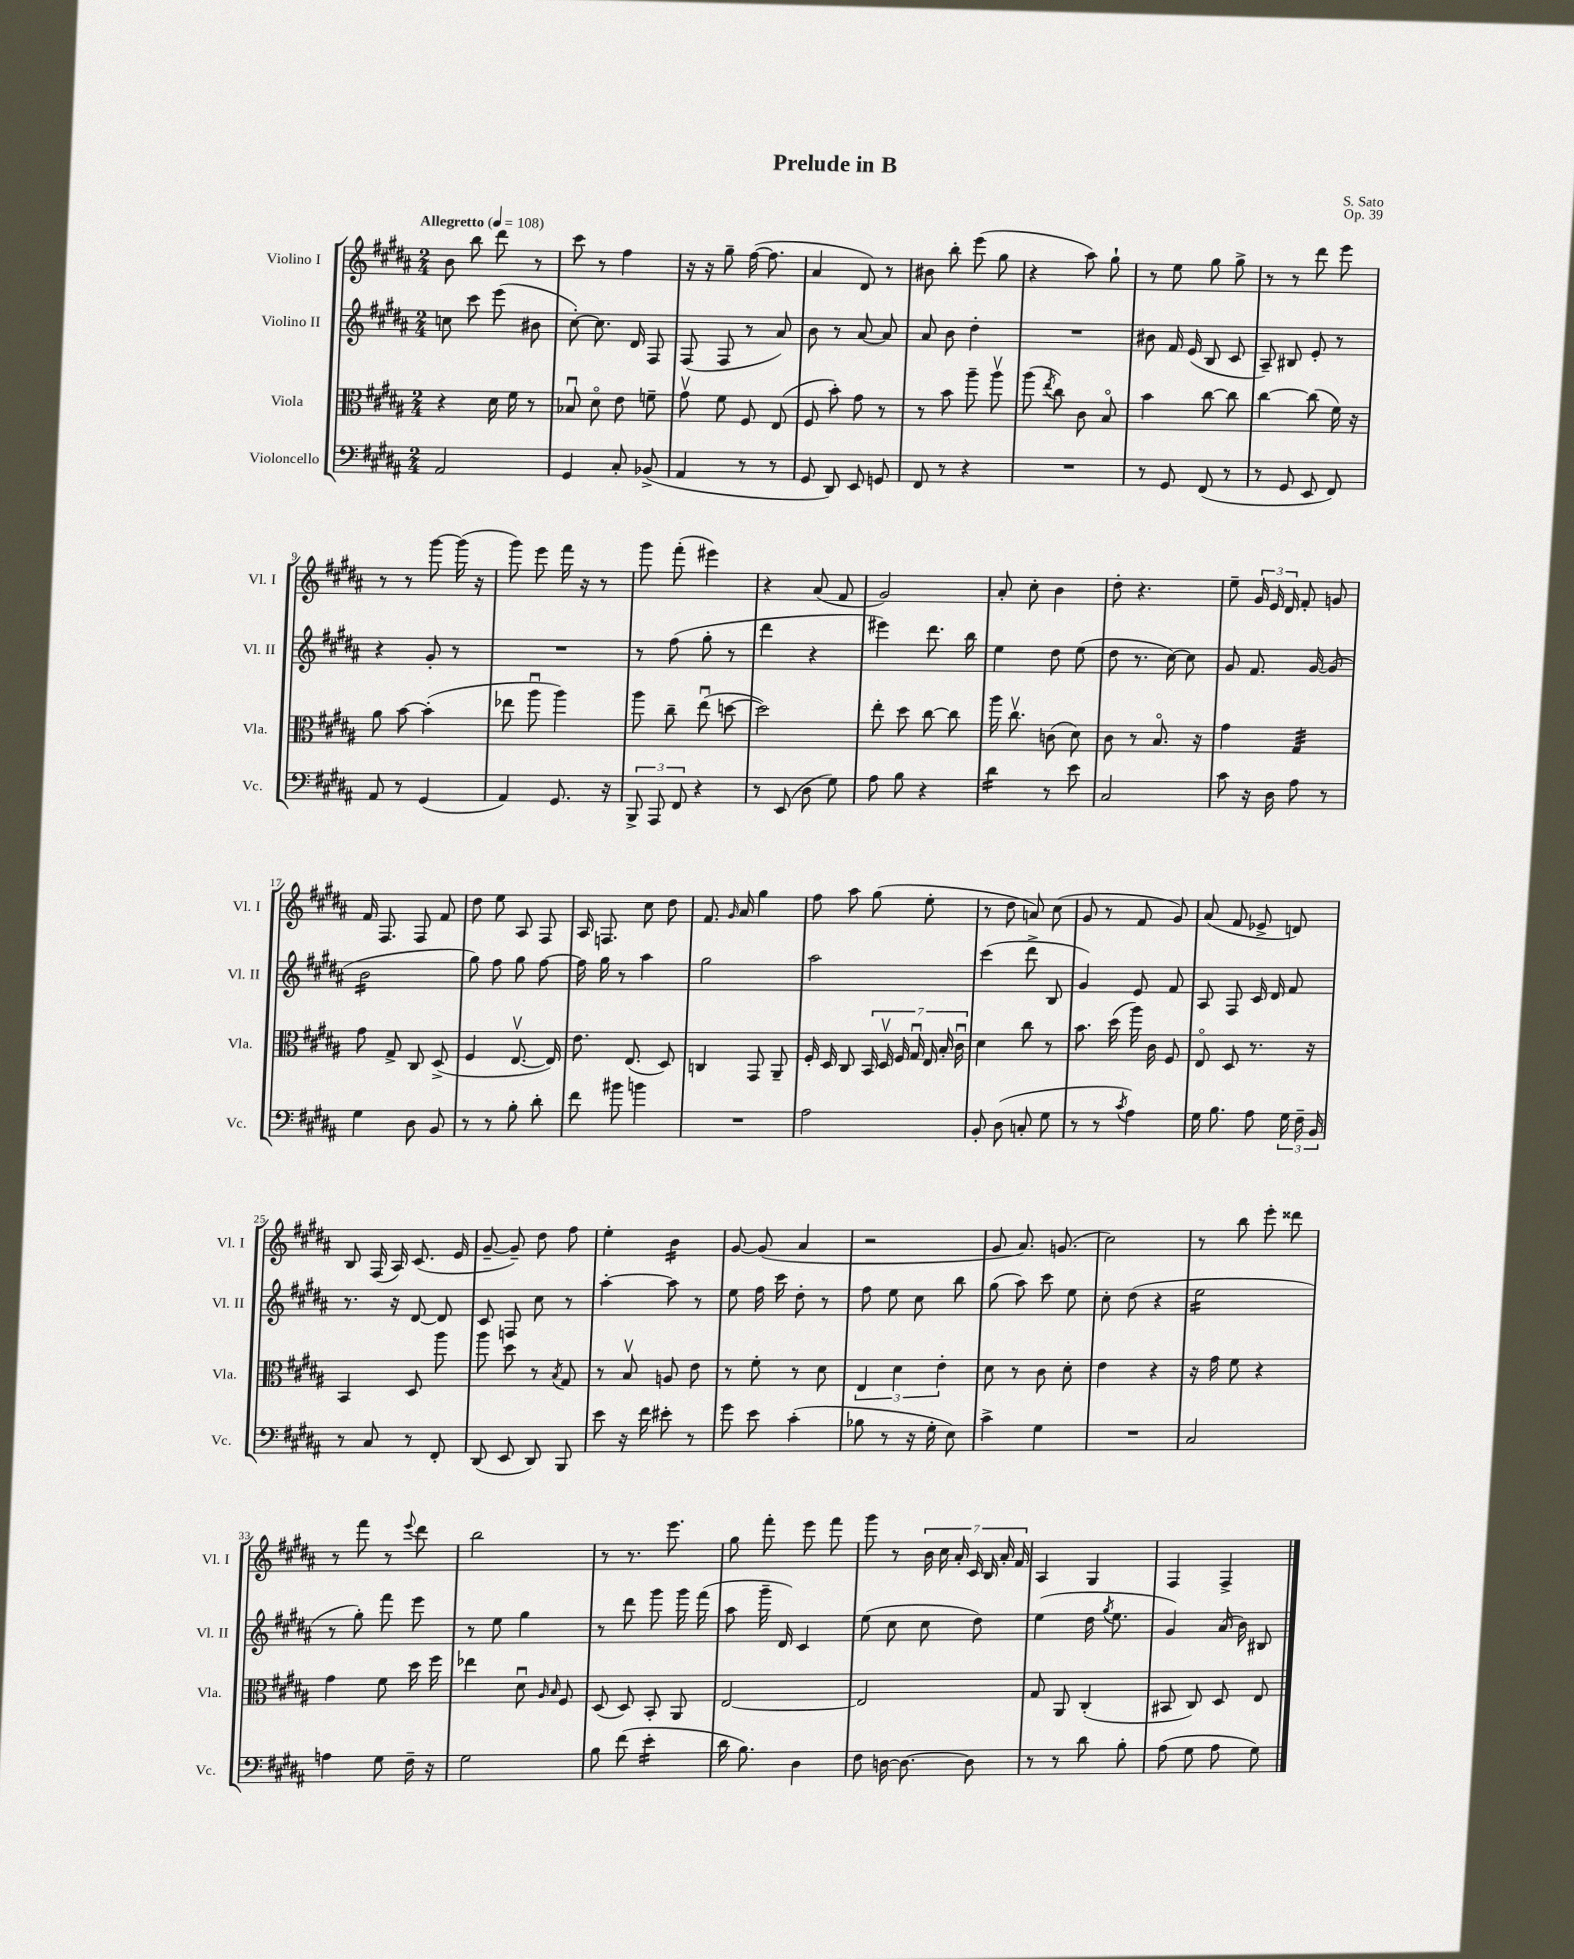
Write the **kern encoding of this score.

**kern	**kern	**kern	**kern
*staff4	*staff3	*staff2	*staff1
*clefF4	*clefC3	*clefG2	*clefG2
*k[f#c#g#d#a#]	*k[f#c#g#d#a#]	*k[f#c#g#d#a#]	*k[f#c#g#d#a#]
*M2/4	*M2/4	*M2/4	*M2/4
*MM108	*MM108	*MM108	*MM108
2AA#	4r	8cc	8b
.	.	8ccc#	8bb
.	16d#	(8eee	8ddd#
.	16f#	.	.
.	8r	8b#	8r
=	=	=	=
4GG#	8B-u	[8cc#')	8ccc#
.	8d#o	8.cc#]	8r
8C#'	8e	.	4ff#
.	.	16d#	.
(8BB-^	8f~	8F#	.
=	=	=	=
4AA#	8g#v	(8F#	16r
.	.	.	16r
.	8f#	8F#	8gg#~
8r	8F#	8r	([16ff#
.	.	.	8.ff#]
8r	(8E	8a#)	.
=	=	=	=
8GG#	8F#	8b	4a#
8DD#)	8b')	8r	.
8EE	8g#	[8a#	8d#)
8GG	8r	8a#]	8r
=	=	=	=
8FF#	8r	8a#	8b#
8r	8b	8b	8bb'
4r	8aa#~	4dd#'	(8eee
.	8aa#v	.	8gg#
=	=	=	=
2r	(8aa#	2r	4r
.	8qee	.	.
.	8cc#)	.	.
.	8c#	.	8aa#)
.	8Bo	.	8gg#`
=	=	=	=
8r	4b	8b#	8r
8GG#	.	16f#	8ee
.	.	(16e	.
(8FF#	[8cc#	8B	8gg#
8r	8cc#]	8c#	8gg#^
=	=	=	=
8r	[4cc#	8A#~)	8r
8GG#	.	8B#	8r
8EE	(8cc#]	8e'	8ddd#
8FF#)	16f#)	8r	8eee
.	16r	.	.
=	=	=	=
8AA#	8a#	4r	8r
8r	[8b	.	8r
(4GG#	(4b']	8g#'	[8ggg#
.	.	8r	(16ggg#]
.	.	.	16r
=	=	=	=
4AA#)	8ee-	2r	8ggg#)
.	8aa#u	.	8eee
8.GG#	4aa#)	.	16fff#
.	.	.	16r
.	.	.	8r
16r	.	.	.
=	=	=	=
12BBB^	8aa#	8r	8ggg#
12AAA#	.	.	.
.	8cc#~	(8ff#	(8fff#'
12FF#	.	.	.
4r	(8eeu	8gg#'	4eee#)
.	[8dd	8r	.
=	=	=	=
8r	2dd])	4ddd#	4r
(8EE	.	.	.
8D#	.	4r	(8a#
8G#)	.	.	8f#
=	=	=	=
8A#	8ee'	4eee#)	2g#)
8B	8dd#	.	.
4r	[8cc#	8.ddd#	.
.	8cc#]	.	.
.	.	16bb	.
=	=	=	=
4d#	16aa#	4ee	8a#'
.	8.cc#v	.	.
.	.	.	8cc#'
8r	(8c	8dd#	4b
8e	8d#)	(8ee	.
=	=	=	=
2C#	8c#	8dd#	8dd#'
.	8r	8.r	4.r
.	8.Bo	.	.
.	.	[16cc#)	.
.	.	8cc#]	.
.	16r	.	.
=	=	=	=
8c#	4g#	8g#	8ee~
16r	.	8.f#	24g#
.	.	.	24e
16D#	.	.	.
.	.	.	24d#
8A#	4G#	.	8f#'
.	.	[16g#	.
8r	.	(8g#]	8g
=	=	=	=
4G#	8g#	2b	16f#
.	.	.	8.F#
.	8G#^	.	.
8D#	8C#	.	8F#
8BB	(8D#^	.	8f#
=	=	=	=
8r	4F#	8gg#)	8dd#
8r	.	8ff#	8ee
8B'	[8.Ev	8gg#	8A#
8d#'	.	[8ff#	8F#
.	16E])	.	.
=	=	=	=
8f#	8.e	16ff#]	16A#
.	.	16gg#	8.F
8b#	.	8r	.
.	(8.E	.	.
4b	.	4aa#	8cc#
.	8D#)	.	8dd#
=	=	=	=
2r	4C	2gg#	8.f#
.	.	.	16qqg#
.	.	.	16a#
.	8GG#	.	4gg#
.	8AA#~	.	.
=	=	=	=
2A#	16F#'	2aa#	8ff#
.	16D#	.	.
.	8C#	.	8aa#
.	28BB	.	(8gg#
.	28D#v	.	.
.	28F#	.	.
.	28G#u	.	.
.	.	.	8ee'
.	28E	.	.
.	28B'	.	.
.	28c#u	.	.
=	=	=	=
8BB'	4d#	(4ccc#	8r
(8D#	.	.	8dd#
8C'	8cc#	8ddd#^	8a)
8G#	8r	8B	(8cc#
=	=	=	=
8r	8.b	4g#)	8g#
8r	.	.	8r
.	(16dd#	.	.
8qc#	.	.	.
4A#)	16aa#)	8e	8f#
.	16c#	.	.
.	8F#	8f#	8g#)
=	=	=	=
16G#	8Eo	8A#	(8a#
8.B	.	.	.
.	8D#	8F#	8f#
8A#	8.r	16c#	8e-^
.	.	16d#	.
24G#	.	8f#	8d)
24F#~	.	.	.
.	16r	.	.
24BB	.	.	.
=	=	=	=
8r	4BB	8.r	8B
8C#	.	.	(16F#
.	.	16r	16A#)
8r	8D#	[8d#	(8.c#
8FF#'	8aa#	8d#]	.
.	.	.	16e
=	=	=	=
(8DD#	8aa#	8c#	[8g#~
8EE	8dd#	8F	8g#~])
8DD#)	8r	8cc#	8dd#
.	8qB	.	.
8BBB	8G#	8r	8ff#
=	=	=	=
8e	8r	[4aa#'	4ee'
16r	8Bv	.	.
16f#	.	.	.
8e#'	8A	8aa#]	4b
8r	8e	8r	.
=	=	=	=
8g#	8r	8ee	[8g#
8e	8f#'	16ff#	(8g#]
.	.	16ccc#	.
(4c#'	8r	8dd#'	4a#
.	8d#	8r	.
=	=	=	=
8B-	6E	8ff#	2r
8r	.	8ee	.
.	6d#	.	.
16r	.	8cc#	.
16G#'	.	.	.
.	6e'	.	.
8E)	.	8bb	.
=	=	=	=
4c#^	8d#	(8gg#	8g#
.	8r	8aa#)	8.a#)
4G#	8c#	8ccc#	.
.	.	.	(8.g
.	8d#'	8ee	.
=	=	=	=
2r	4e	8cc#'	2cc#)
.	.	(8dd#	.
.	4r	4r	.
=	=	=	=
2C#	16r	2ee	8r
.	16g#	.	.
.	8f#	.	8bb
.	4r	.	8eee'
.	.	.	8ddd##
=	=	=	=
4A	4g#	8r	8r
.	.	8gg#')	8fff#
8G#	8f#	8fff#	8r
.	.	.	8qqeee
16F#~	16dd#	8eee	8ddd#
16r	16ff#	.	.
=	=	=	=
2G#	4ee-	8r	2bb
.	.	8ee	.
.	8d#u	4gg#	.
.	16qqA#	.	.
.	16qqB	.	.
.	8F#	.	.
=	=	=	=
8B	(8D#	8r	8r
(8f#	8D#)	8ddd#	8.r
4e'	8BB'	8ggg#	.
.	.	.	8.eee
.	8AA#	16ggg#	.
.	.	(16fff#	.
=	=	=	=
16d#	[2E	8aa#	8gg#
8.B)	.	.	.
.	.	16ggg#~	8fff#'
.	.	16d#)	.
4D#	.	4c#	8eee
.	.	.	8fff#
=	=	=	=
8F#	2E]	(8ee	8ggg#
[16D	.	8cc#	8r
8.D_	.	.	.
.	.	8cc#	28b
.	.	.	28cc#
.	.	.	28a#'
.	.	.	28c#
8D]	.	8dd#)	.
.	.	.	28B
.	.	.	28a#'
.	.	.	28f#
=	=	=	=
8r	8G#	(4ee	4A#
8r	8AA#	.	.
8d#	(4C#'	16dd#	4G#
.	.	8qgg#	.
.	.	8.ee	.
8B'	.	.	.
=	=	=	=
(8A#	8BB#	4g#)	4F#
8G#	8C#)	.	.
8A#	8D#	(16a#	4F#^
.	.	16b)	.
8G#)	8E	8B#	.
==	==	==	==
*-	*-	*-	*-
